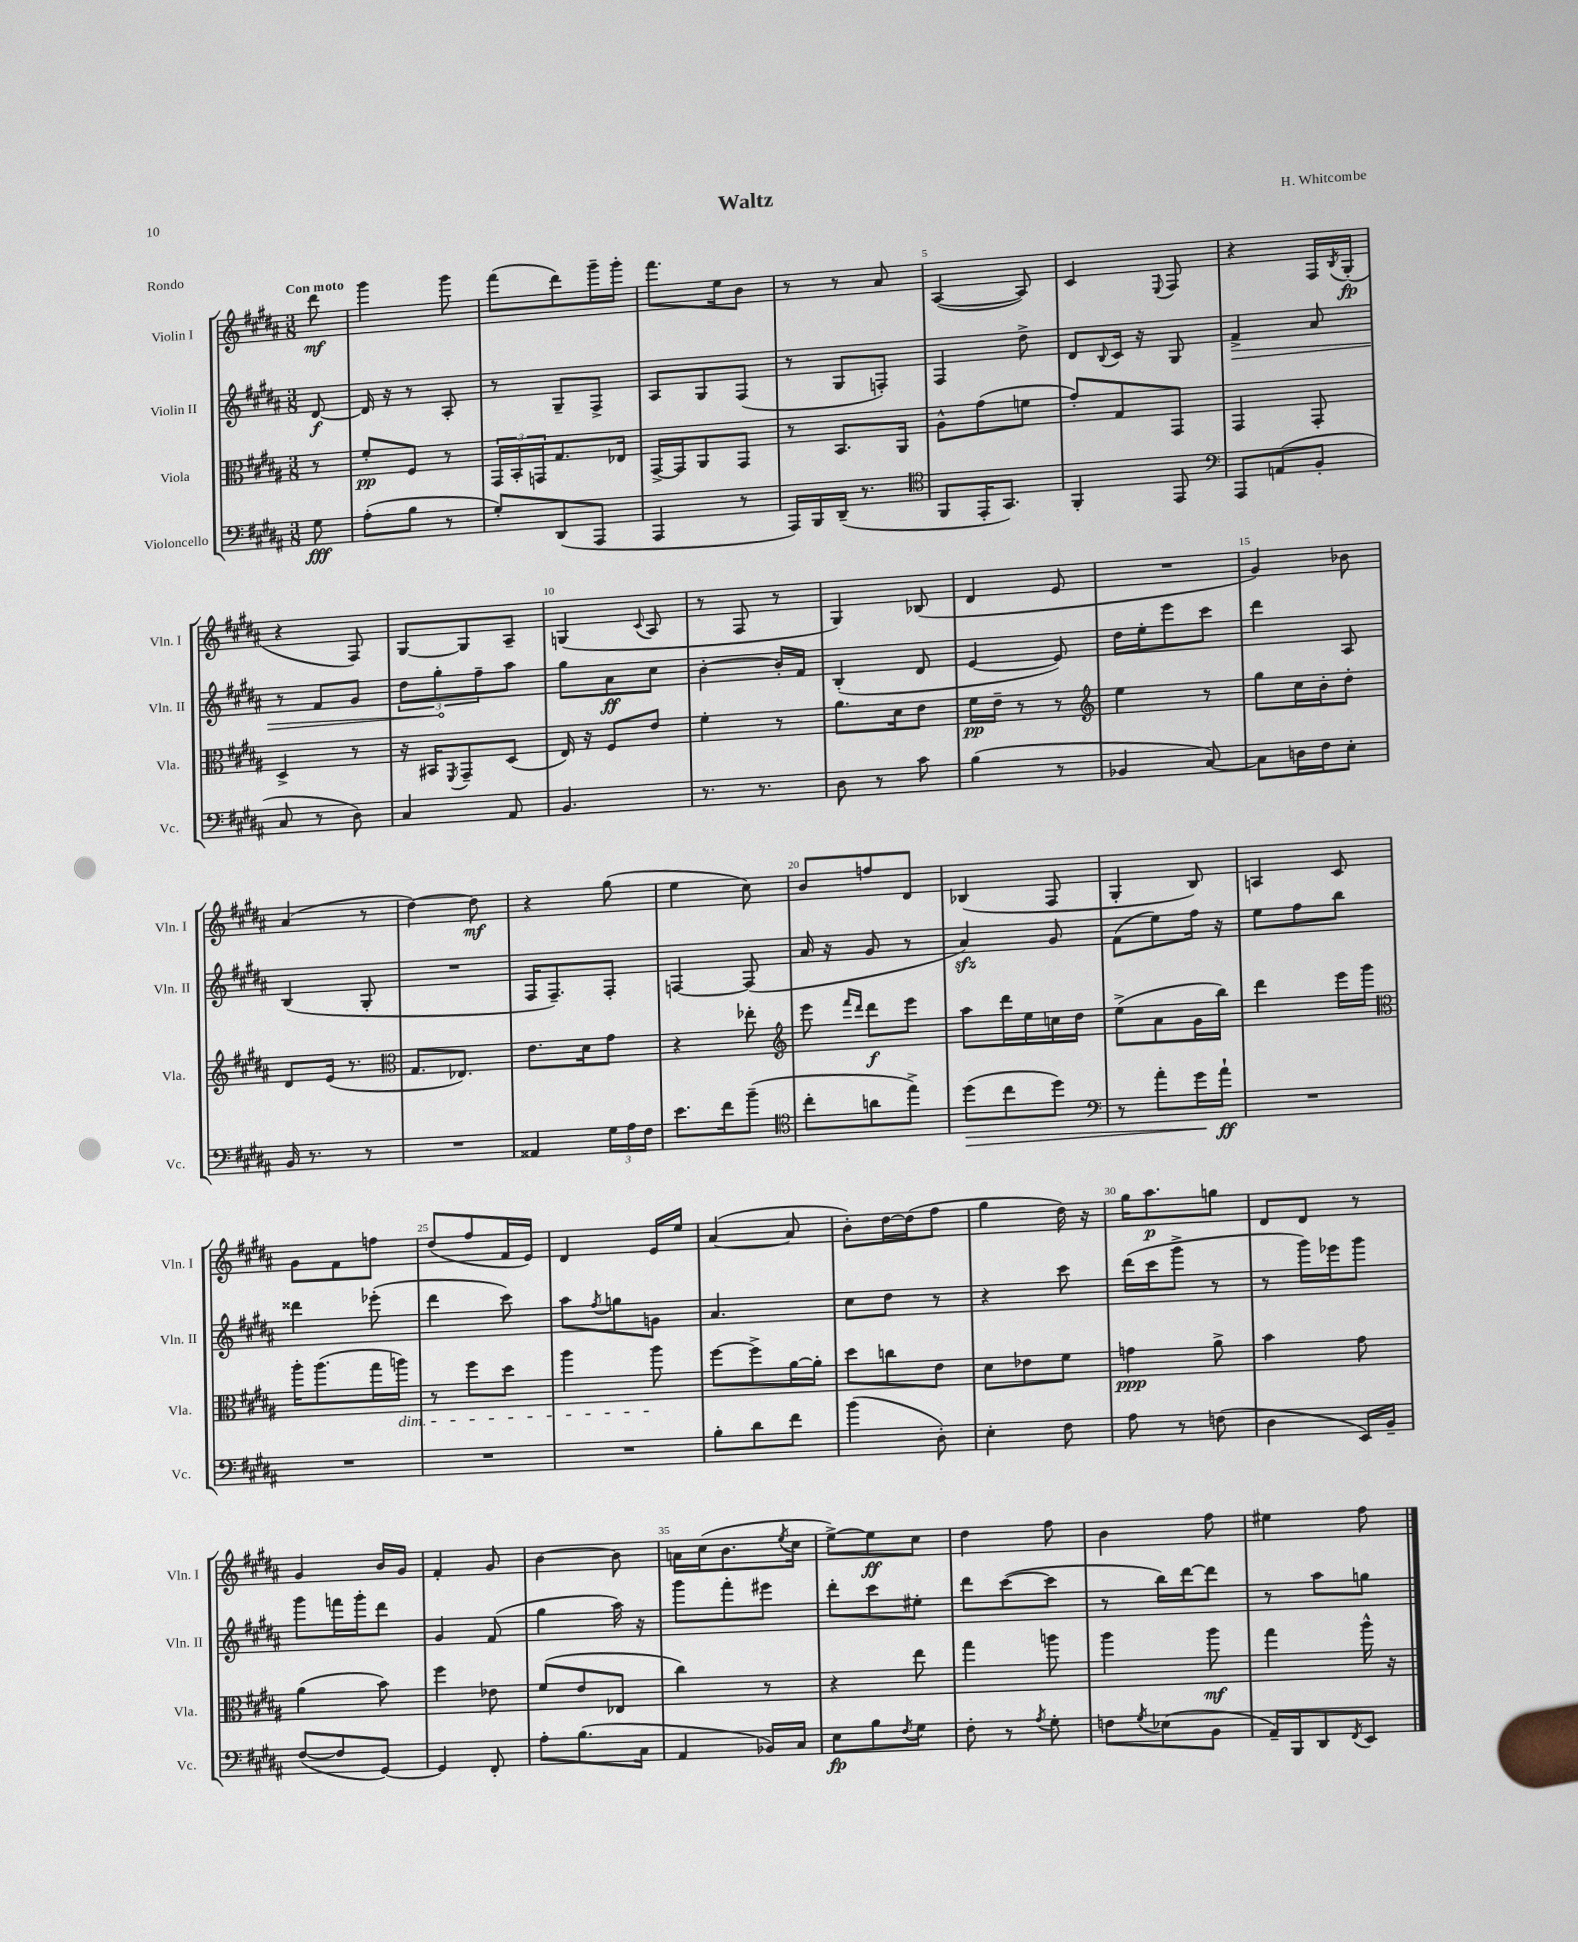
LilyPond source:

\header { title = "Waltz" composer = "H. Whitcombe" piece = "Rondo" }
<<
\new StaffGroup <<
\new Staff = "s0" \with { instrumentName = "Violin I" shortInstrumentName = "Vln. I" } {
    \clef treble \key b \major \numericTimeSignature \time 3/8 \partial 8 \tempo "Con moto"
    dis'''8\mf |
    gis'''4 gis'''8 |
    fis'''8( dis'''8) gis'''16-- gis'''16-. |
    fis'''8. e''16 b'8 |
    r8 r8 ais'8 |
    ais4~( ais8) |
    cis'4 \appoggiatura { e8 } fis8 |
    r4 fis16 \acciaccatura { b8 } gis16-.\fp( |
    r4 fis8) |
    gis8~ gis8 ais8-- |
    g4( \appoggiatura { cis'8 } ais8 |
    r8 fis8 r8 |
    gis4) bes8( |
    dis'4 e'8 |
    R4. |
    gis'4) bes'8 |
    ais'4( r8 |
    dis''4~) dis''8\mf |
    r4 gis''8( |
    e''4 cis''8) |
    b'8 f''8 dis'8 |
    bes4( fis8 |
    gis4-. b8) |
    a4 cis'8 |
    gis'8 fis'8 f''8 |
    dis''8( fis''8 fis'16 e'16) |
    dis'4 e'16 e''16 |
    ais'4~( ais'8 |
    b'8-.) dis''16~ dis''16( fis''8 |
    gis''4 dis''16) r16 |
    gis''16 ais''8.\p g''8 |
    dis'8 dis'8 r8 |
    gis'4 b'16 gis'16 |
    fis'4-. gis'8 |
    b'4~ b'8 |
    a'16 cis''16( b'8. \acciaccatura { e''8 } cis''16 |
    e''8~->) e''8\ff cis''8 |
    dis''4 fis''8 |
    b'4 fis''8 |
    eis''4 fis''8 \bar "|." |
}
\new Staff = "s1" \with { instrumentName = "Violin II" shortInstrumentName = "Vln. II" } {
    \clef treble \key b \major \numericTimeSignature \time 3/8 \partial 8
    dis'8~\f |
    dis'16 r16 r8 ais8-. |
    r8 gis8-- fis8-> |
    ais8 gis8 fis8( |
    r8 gis8 f8-.) |
    fis4 dis''8-> |
    dis'8 \appoggiatura { b8 } cis'16 r16 gis8 |
    \once \override Hairpin.circled-tip = ##t fis'4->\> ais'8 |
    r8 fis'8 gis'8 |
    \tuplet 3/2 { dis''8 gis''8-.\! fis''8-- } ais''8 |
    gis''8 ais'8\ff cis''8 |
    b'4~-. b'16-. fis'16 |
    b4-.( dis'8 |
    e'4~ e'8) |
    dis''16 e''16-. e'''8 cis'''8 |
    dis'''4 ais8 |
    b4( gis8-. |
    R4. |
    fis16 fis8.--) fis8-. |
    f4~ f8( |
    ais'16 r16 gis'8 r8 |
    ais'4\sfz) gis'8 |
    fis'8( e''8) fis''16 r16 |
    e''8 fis''8 b''8 |
    disis'''4 ees'''8-.( |
    dis'''4 cis'''8) |
    ais''8 \acciaccatura { fis''8 } g''8 g'8 |
    ais'4. |
    cis''8 dis''8 r8 |
    r4 cis'''8 |
    dis'''16( cis'''16 gis'''8-> r8 |
    r8 gis'''16) ees'''16 gis'''8 |
    gis'''8 f'''16 gis'''16-. dis'''8 |
    gis'4 fis'8( |
    gis''4 ais''16) r16 |
    gis'''8 fis'''8-. eis'''8 |
    dis'''8-. cis'''8 eis''8-. |
    dis'''8 cis'''8~( cis'''8 |
    r8 b''16) dis'''16~ dis'''8 |
    r8 ais''8 g''8 \bar "|." |
}
\new Staff = "s2" \with { instrumentName = "Viola" shortInstrumentName = "Vla." } {
    \clef alto \key b \major \numericTimeSignature \time 3/8 \partial 8
    r8 |
    fis'8-.\pp fis8 r8 |
    \tuplet 3/2 { gis,16 b,16-. g,16 } gis8. ees16 |
    gis,16~-> gis,16 ais,8 gis,8 |
    r8 b,8. ais,16 |
    ais8-^ gis'8( f'8 |
    gis'8-.) gis8 gis,8 |
    gis,4 gis,8-. |
    dis4-> r8 |
    r16 bis,16 \acciaccatura { fis,8 } gis,8-- dis8( |
    e16) r16 fis8 e'8 |
    fis'4-. r8 |
    ais'8. dis'16 e'8 |
    fis'16\pp e'16-- r8 r8 |
    \clef treble e''4 r8 |
    gis''8 cis''16 b'16-. dis''8-. |
    dis'8 e'16( r8. |
    \clef alto gis8. ees8.) |
    e'8. dis'16 gis'8 |
    r4 ees''8-. |
    \clef treble e'''8 \grace { fis'''16 dis'''16 } dis'''8\f e'''8 |
    ais''8 dis'''16 e''16 c''16 dis''16 |
    e''8->( ais'8 gis'16 b''16) |
    dis'''4 e'''16 gis'''16 |
    \clef alto ais''16-. ais''8.( gis''16 a''16\dim) |
    r8 fis''8 dis''8 |
    ais''4 ais''8\! |
    fis''8~ fis''8-> ais'16~ ais'16-. |
    dis''8 c''8 e'8 |
    dis'8 ees'8 fis'8 |
    g'4\ppp ais'8-> |
    b'4 gis'8 |
    ais'4( b'8) |
    fis''4 ees'8 |
    fis'8( e'8 ees8 |
    cis''4) r8 |
    r4 e''8 |
    gis''4 a''8 |
    ais''4 ais''8\mf |
    gis''4 ais''16-^ r16 \bar "|." |
}
\new Staff = "s3" \with { instrumentName = "Violoncello" shortInstrumentName = "Vc." } {
    \clef bass \key b \major \numericTimeSignature \time 3/8 \partial 8
    gis8\fff |
    ais8-.( b8 r8 |
    gis8-.) dis,8( ais,,8 |
    ais,,4 r8 |
    ais,,16) b,,16 dis,16--( r8. |
    \clef tenor fis,8 e,16-. gis,8.) |
    fis,4-. e,8 |
    \clef bass ais,,8 a,8( b,8-. |
    cis8 r8 dis8) |
    cis4 ais,8 |
    b,4. |
    r8. r8. |
    dis8 r8 cis'8 |
    b4( r8 |
    bes,4 cis8~) |
    cis8 d16 fis16 e8-. |
    b,16 r8. r8 |
    R4. |
    aisis,4 \tuplet 3/2 { gis16 ais16 fis16 } |
    e'8. fis'16 b'8--( |
    \clef tenor cis''8-. a'8 e''8->) |
    dis''8\>( cis''8 dis''8) |
    \clef bass r8 ais'8-. gis'16\! ais'16-!\ff |
    R4. |
    R4. |
    R4. |
    R4. |
    b8-. dis'8 fis'8 |
    b'4( dis8-.) |
    e4-. fis8 |
    ais8 r8 f8( |
    dis4 e,16) b,16-- |
    fis8~( fis8 gis,8~) |
    gis,4 fis,8-. |
    ais8-. b8.( cis16 |
    ais,4 bes,16) cis16 |
    e8\fp b8 \acciaccatura { fis8 } gis8 |
    fis8-. r8 \acciaccatura { ais8 } gis8-. |
    f8 \acciaccatura { gis8 } ees8( b,8 |
    ais,16--) b,,16 dis,8 \acciaccatura { fis,8 } e,8 \bar "|." |
}
>>
>>
\layout { \context { \Score \override BarNumber.break-visibility = ##(#f #t #t) barNumberVisibility = #(every-nth-bar-number-visible 5) } }
